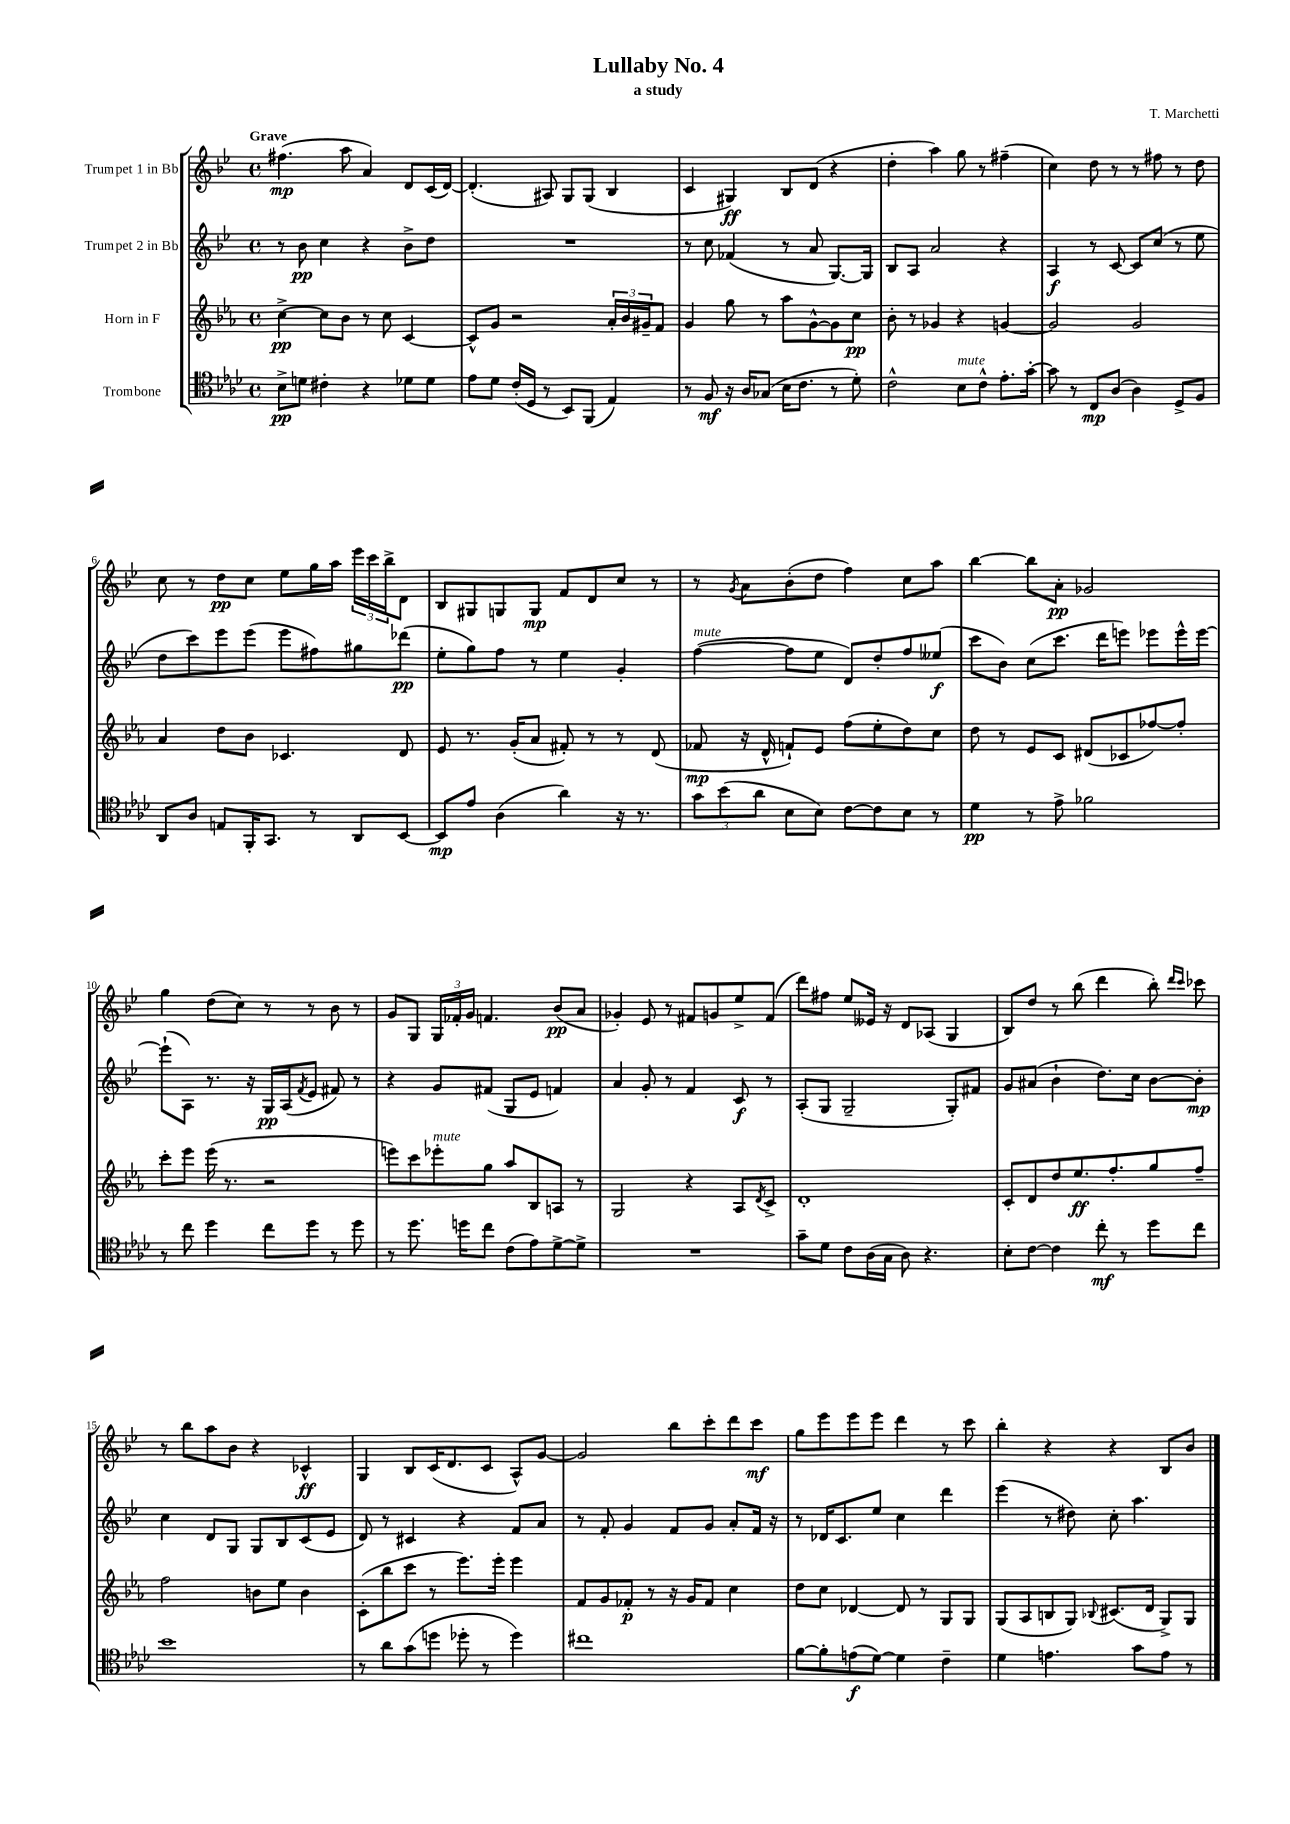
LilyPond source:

\header { title = "Lullaby No. 4" composer = "T. Marchetti" subtitle = "a study" }
<<
\new StaffGroup <<
\new Staff = "s0" \with { instrumentName = "Trumpet 1 in Bb" } {
    \clef treble \key bes \major \defaultTimeSignature \time 4/4 \tempo "Grave"
    fis''4.\mp( a''8 a'4) d'8 c'16( d'16~) |
    d'4.-.( ais8) g8 g8( bes4 |
    c'4 gis4\ff) bes8 d'8( r4 |
    d''4-. a''4) g''8 r8 fis''4--( |
    c''4) d''8 r8 r8 fis''8 r8 d''8 |
    c''8 r8 d''8\pp c''8 ees''8 g''16 a''16 \tuplet 3/2 { ees'''16 c'''16 bes''16-> } d'8 |
    bes8 gis8 g8 g8\mp f'8 d'8 c''8 r8 |
    r8 \acciaccatura { g'8 } a'8 bes'8-.( d''8 f''4) c''8 a''8 |
    bes''4~ bes''8 a'8-.\pp ges'2 |
    g''4 d''8( c''8) r8 r8 bes'8 r8 |
    g'8 g8 \tuplet 3/2 { g16 fes'16-. g'16 } f'4. bes'8\pp( a'8 |
    ges'4-.) ees'8 r8 fis'8 g'8 ees''8-> fis'8( |
    d'''8) fis''8 ees''8 eeses'16 r16 d'8 aes8( g4 |
    bes8) d''8 r8 bes''8( d'''4 bes''8-.) \grace { d'''16 c'''16 } ces'''8 |
    r8 bes''8 a''8 bes'8 r4 ces'4-^\ff |
    g4 bes8 c'16( d'8. c'8 a8-^) g'8~ |
    g'2 bes''8 c'''8-. d'''8 c'''8\mf |
    g''8 ees'''8 ees'''8 ees'''8 d'''4 r8 c'''8 |
    bes''4-. r4 r4 bes8 bes'8 \bar "|." |
}
\new Staff = "s1" \with { instrumentName = "Trumpet 2 in Bb" } {
    \clef treble \key bes \major \defaultTimeSignature \time 4/4
    r8 bes'8\pp c''4 r4 bes'8-> d''8 |
    R1 |
    r8 c''8 fes'4( r8 a'8 g8.~) g16 |
    bes8 a8 a'2 r4 |
    a4\f r8 c'8~ c'8 c''8( r8 ees''8 |
    d''8 c'''8) ees'''8 ees'''8( ees'''8 fis''8) gis''8 des'''8\pp( |
    ees''8-. g''8) f''8 r8 ees''4 g'4-. |
    f''4~^\markup { \italic "mute" }( f''8 ees''8 d'8) d''8-. f''8 eeses''8\f( |
    c'''8 bes'8) c''8( c'''8. d'''16 e'''8) ees'''8 ees'''16-^ ees'''16~ |
    ees'''8-!( a8) r8. r16 g16\pp a16( \acciaccatura { f'8 } ees'8 fis'8) r8 |
    r4 g'8 fis'8( g8 ees'8 f'4) |
    a'4 g'8-. r8 f'4 c'8\f r8 |
    a8-.( g8 g2-- g8-.) fis'8 |
    g'8 ais'8( bes'4-! d''8.) c''16 bes'8~ bes'8-.\mp |
    c''4 d'8 g8 g8 bes8 c'8( ees'8 |
    d'8) r8 cis'4 r4 f'8 a'8 |
    r8 f'8-. g'4 f'8 g'8 a'8-. f'16 r16 |
    r8 des'16 c'8. ees''8 c''4 d'''4 |
    ees'''4( r8 dis''8) c''8-. a''4. \bar "|." |
}
\new Staff = "s2" \with { instrumentName = "Horn in F" } {
    \clef treble \key ees \major \defaultTimeSignature \time 4/4
    c''4~->\pp c''8 bes'8 r8 c''8 c'4~ |
    c'8-^ g'8 r2 \tuplet 3/2 { aes'16-. bes'16 gis'16-- } f'8 |
    g'4 g''8 r8 aes''8 g'8~-^ g'8 c''8\pp |
    bes'8-. r8 ges'4 r4 g'4~ |
    g'2 g'2 |
    aes'4 d''8 bes'8 ces'4. d'8 |
    ees'8 r8. g'16-.( aes'8 fis'8-.) r8 r8 d'8( |
    fes'8\mp r16 d'16-^ f'8-!) ees'8 f''8( ees''8-. d''8) c''8 |
    d''8 r8 ees'8 c'8 dis'8( ces'8 fes''8~) fes''8-. |
    c'''8-. ees'''8 ees'''16( r8. r2 |
    e'''8) c'''8 ees'''8-.^\markup { \italic "mute" } g''8 aes''8 bes8 a8 r8 |
    g2 r4 aes8 \acciaccatura { d'8 } c'8-> |
    d'1-. |
    c'8-. d'8 d''8 ees''8.\ff f''8.-. g''8 f''8-- |
    f''2 b'8 ees''8 b'4 |
    c'8-.( bes''8 c'''8 r8 ees'''8.) ees'''16-. ees'''4 |
    f'8 g'8 fes'8-.\p r8 r16 g'16 fes'8 c''4 |
    d''8 c''8 des'4~ des'8 r8 g8 g8 |
    g8( aes8 b8 g8) \appoggiatura { bes8 } cis'8.( d'16 g8->) g8 \bar "|." |
}
\new Staff = "s3" \with { instrumentName = "Trombone" } {
    \clef tenor \key aes \major \defaultTimeSignature \time 4/4
    bes8->\pp d'8 cis'4-. r4 des'8 des'8 |
    ees'8 des'8 c'16-.( des16 r8 bes,8) f,8( ees4) |
    r8 f8\mf r16 aes16 ges8( bes16 c'8. r8 des'8-.) |
    c'2-^ bes8^\markup { \italic "mute" } c'8-^ ees'8.-. g'16~-. |
    g'8 r8 c8\mp aes8( aes4) des8-> f8 |
    aes,8 aes8 e8 f,16-. g,8. r8 aes,8 bes,8~ |
    bes,8\mp ees'8 aes4( aes'4) r16 r8. |
    \tuplet 3/2 { g'8 bes'8( aes'8 } bes8 bes8) c'8~ c'8 bes8 r8 |
    des'4\pp r8 ees'8-> fes'2 |
    r8 c''8 des''4 c''8 des''8 r8 des''8 |
    r8 des''8. d''16 c''8 c'8( ees'8) des'8~-> des'8-> |
    R1 |
    g'8-- des'8 c'8 aes16( g16 aes8) r4. |
    bes8-. c'8~ c'4 c''8-.\mf r8 des''8 c''8 |
    bes'1 |
    r8 aes'8 g'8( d''8 des''8-. r8 des''4) |
    cis''1 |
    f'8~ f'8-. e'8\f( des'8~) des'4 c'4-- |
    des'4 e'4. g'8 e'8 r8 \bar "|." |
}
>>
>>
